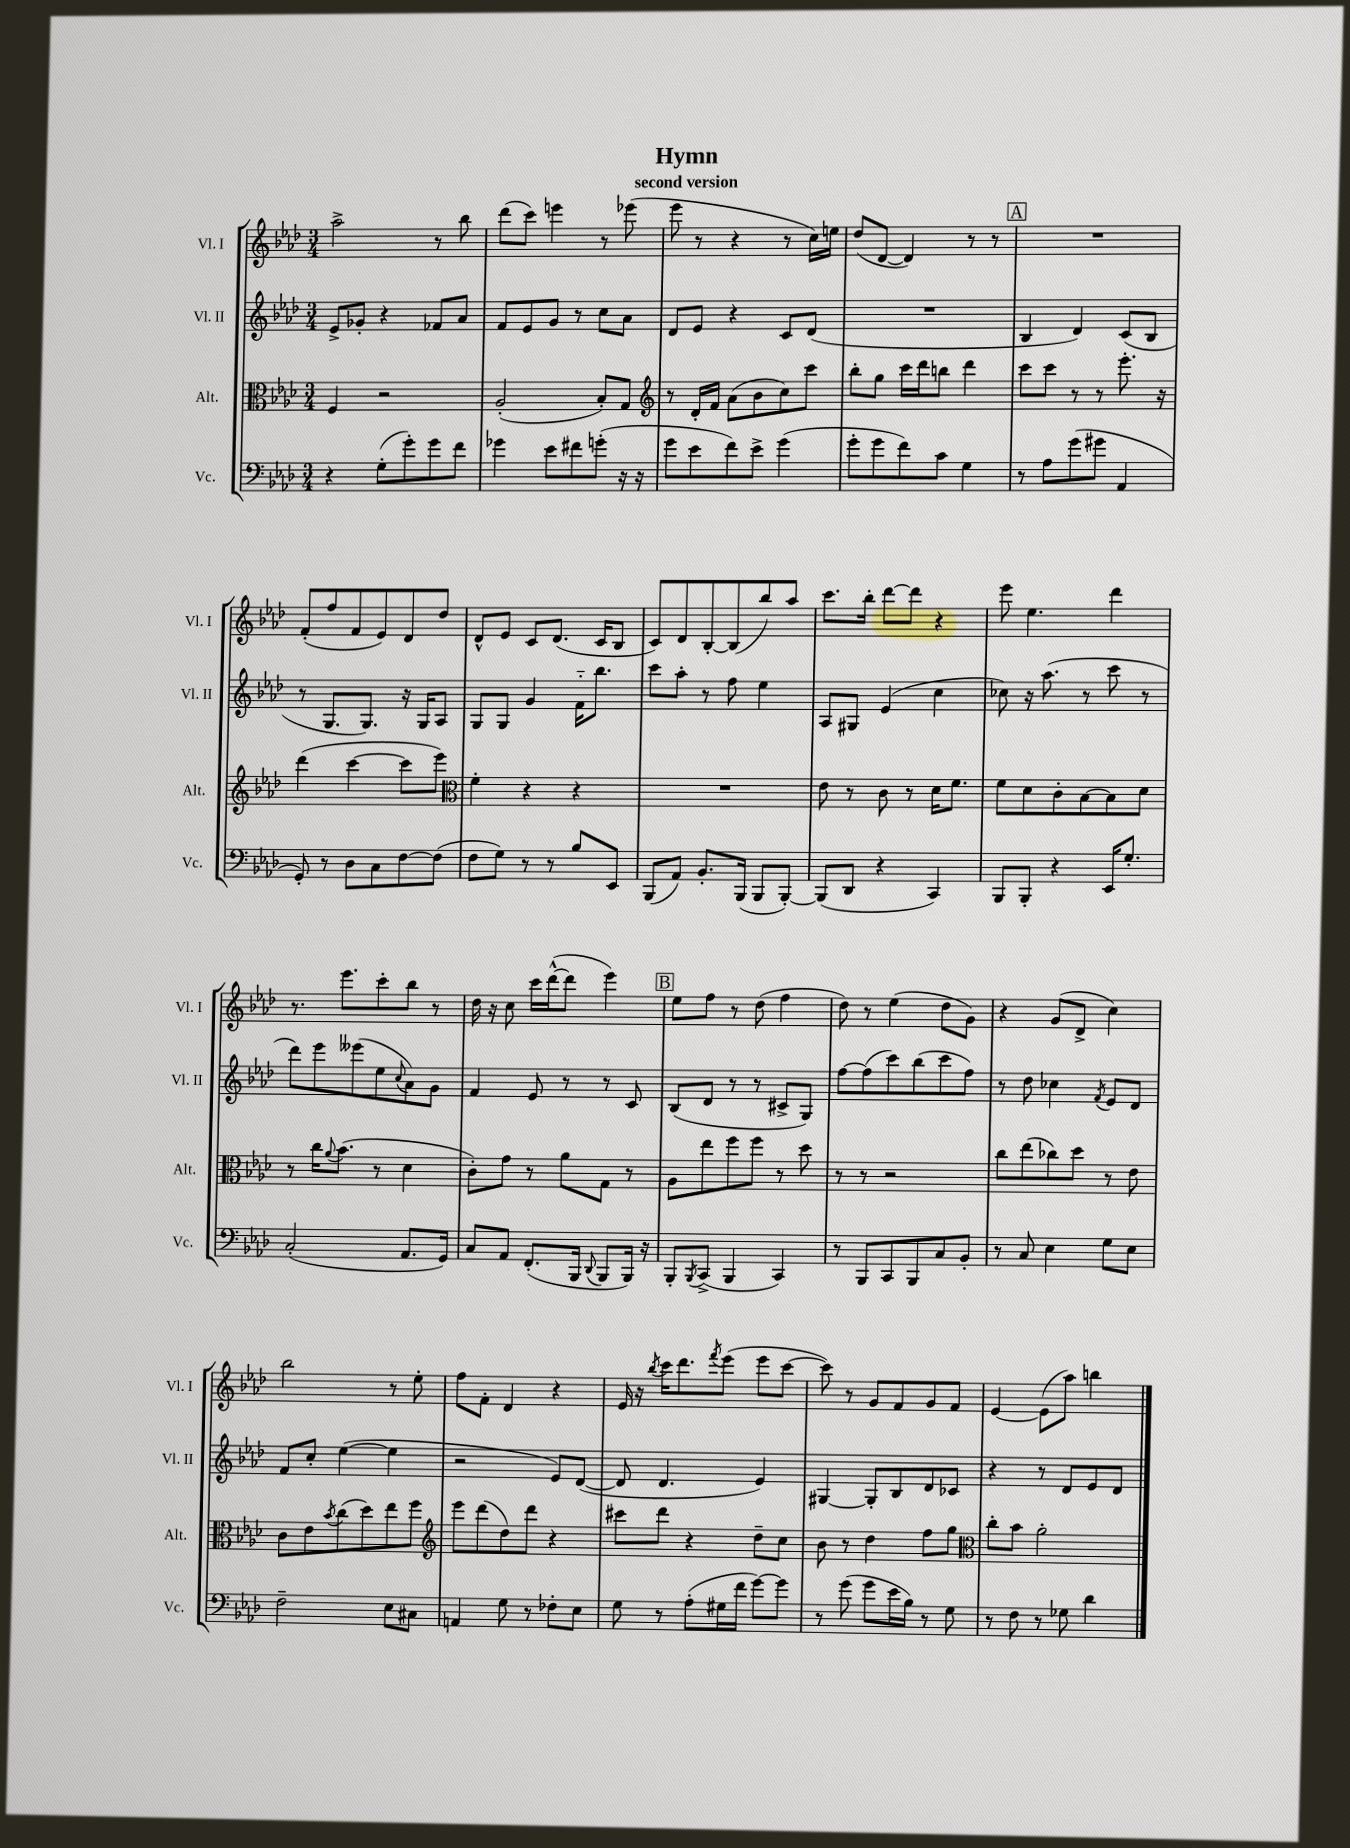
\header { title = "Hymn" subtitle = "second version" }
<<
\new StaffGroup <<
\new Staff = "s0" \with { instrumentName = "Vl. I" shortInstrumentName = "Vl. I" } {
    \clef treble \key aes \major \numericTimeSignature \time 3/4
    aes''2-> r8 bes''8 |
    des'''8( c'''8) e'''4 r8 ees'''8( |
    ees'''8 r8 r4 r8 c''16) e''16 |
    des''8( des'8~ des'4) r8 r8 |
    \mark \markup { \box "A" } R2. |
    f'8-.( f''8 f'8 ees'8) des'8 des''8 |
    des'8-^ ees'8 c'8 des'8.( c'16 bes8 |
    c'8) des'8 bes8~-. bes8( bes''8) aes''8 |
    c'''8. bes''16-. des'''8~ des'''8 r4 |
    ees'''8 ees''4. des'''4 |
    r8. ees'''8. c'''8-. bes''8 r8 |
    des''16 r16 c''8 c'''16 des'''16~-^( des'''8 ees'''4) |
    \mark \markup { \box "B" } ees''8 f''8 r8 des''8( f''4 |
    des''8) r8 ees''4( des''8 g'8) |
    r4 g'8( des'8-> c''4) |
    bes''2 r8 ees''8-. |
    f''8 f'8-. des'4 r4 |
    ees'16 r16 \acciaccatura { bes''8 } c'''16 des'''8. \acciaccatura { f'''8 } ees'''8( ees'''8 c'''8~ |
    c'''8) r8 g'8 f'8 g'8 f'8 |
    ees'4~ ees'8( aes''8) b''4 \bar "|." |
}
\new Staff = "s1" \with { instrumentName = "Vl. II" shortInstrumentName = "Vl. II" } {
    \clef treble \key aes \major \numericTimeSignature \time 3/4
    ees'8-> ges'8-. r4 fes'8 aes'8 |
    f'8 ees'8 g'8 r8 c''8 aes'8 |
    des'8 ees'8 r4 c'8 des'8( |
    R2. |
    \mark \markup { \box "A" } bes4 des'4) c'8( bes8 |
    r8 g8. g8.) r16 g16 aes8 |
    g8 g8 g'4 f'16-_ bes''8. |
    c'''8 aes''8-. r8 f''8 ees''4 |
    aes8 gis8 ees'4( c''4 |
    ces''8) r16 aes''8.( r8 c'''8 r8 |
    des'''8) ees'''8 eeses'''8( ees''8 \appoggiatura { c''8 } aes'8) g'8 |
    f'4 ees'8 r8 r8 c'8 |
    \mark \markup { \box "B" } bes8( des'8 r8 r8 cis'8-> g8) |
    f''8~ f''8( c'''8) bes''8( c'''8 f''8) |
    r8 des''8 ces''4 \acciaccatura { f'8 } ees'8 des'8 |
    f'8 c''8-. ees''4~( ees''4 |
    r2 ees'8) des'8~( |
    des'8 des'4. ees'4) |
    gis4~ gis8-. bes8 des'8 ces'8 |
    r4 r8 des'8 ees'8 des'8 \bar "|." |
}
\new Staff = "s2" \with { instrumentName = "Alt." shortInstrumentName = "Alt." } {
    \clef alto \key aes \major \numericTimeSignature \time 3/4
    f4 r2 |
    aes2-.( bes8-.) g8 |
    \clef treble r8 des'16-. f'16 aes'8( bes'8 c''8) c'''8 |
    bes''8-. g''8 c'''16 des'''16 b''8 des'''4 |
    \mark \markup { \box "A" } c'''8 c'''8 r8 r8 ees'''8.-. r16 |
    des'''4( c'''4~ c'''8 ees'''8) |
    \clef alto f'4-. r4 r4 |
    R2. |
    ees'8 r8 c'8 r8 des'16 f'8. |
    f'8 des'8 c'8-. bes8~ bes8 des'8 |
    r8 c''16 \appoggiatura { aes'8 } bes'8.( r8 des'4 |
    c'8-.) g'8 r8 aes'8 g8 r8 |
    \mark \markup { \box "B" } aes8 ees''8 f''8 f''8 r8 des''8 |
    r8 r8 r2 |
    c''8 ees''8( ces''8) des''8 r8 ees'8 |
    c'8 ees'8 \acciaccatura { bes'8 } c''8( des''8) ees''8 f''8 |
    \clef treble ees'''8 des'''8( des''8) des'''8 r4 |
    cis'''8 des'''8 r4 des''8-- c''8 |
    bes'8 r8 des''4 f''8 g''8 |
    \clef alto c''8-. bes'8 aes'2-. \bar "|." |
}
\new Staff = "s3" \with { instrumentName = "Vc." shortInstrumentName = "Vc." } {
    \clef bass \key aes \major \numericTimeSignature \time 3/4
    r4 g8-.( g'8-.) g'8 f'8 |
    ges'4 ees'8 fis'8 g'8-.( r16 r16 |
    g'8 ees'8 f'8) ees'8-> g'4( |
    g'8-. g'8 f'8) c'8 g4 |
    \mark \markup { \box "A" } r8 aes8 g'8( gis'8 aes,4 |
    g,8-.) r8 des8 c8 f8~ f8( |
    f8 g8) r8 r8 bes8 ees,8 |
    bes,,8( aes,8) bes,8.-. bes,,16( bes,,8 bes,,8~-.) |
    bes,,8( des,8 r4 c,4) |
    bes,,8 bes,,8-. r4 ees,16 g8.-. |
    c2-.( aes,8. g,16) |
    c8 aes,8 f,8.-.( bes,,16 \appoggiatura { des,8 } bes,,8 bes,,16) r16 |
    \mark \markup { \box "B" } bes,,8-. \acciaccatura { bes,,8 } c,8->( bes,,4 c,4) |
    r8 bes,,8 c,8 bes,,8 c8 bes,8-. |
    r8 c8 ees4 g8 ees8 |
    f2-- ees8 cis8 |
    a,4 g8 r8 fes8-. ees8 |
    g8 r8 aes8-.( gis16 f'16 g'8~) g'8 |
    r8 g'8( g'8 ees'16 bes16) r8 g8 |
    r8 f8 r8 ges8 des'4 \bar "|." |
}
>>
>>
\layout { \context { \Score \remove "Bar_number_engraver" } }
